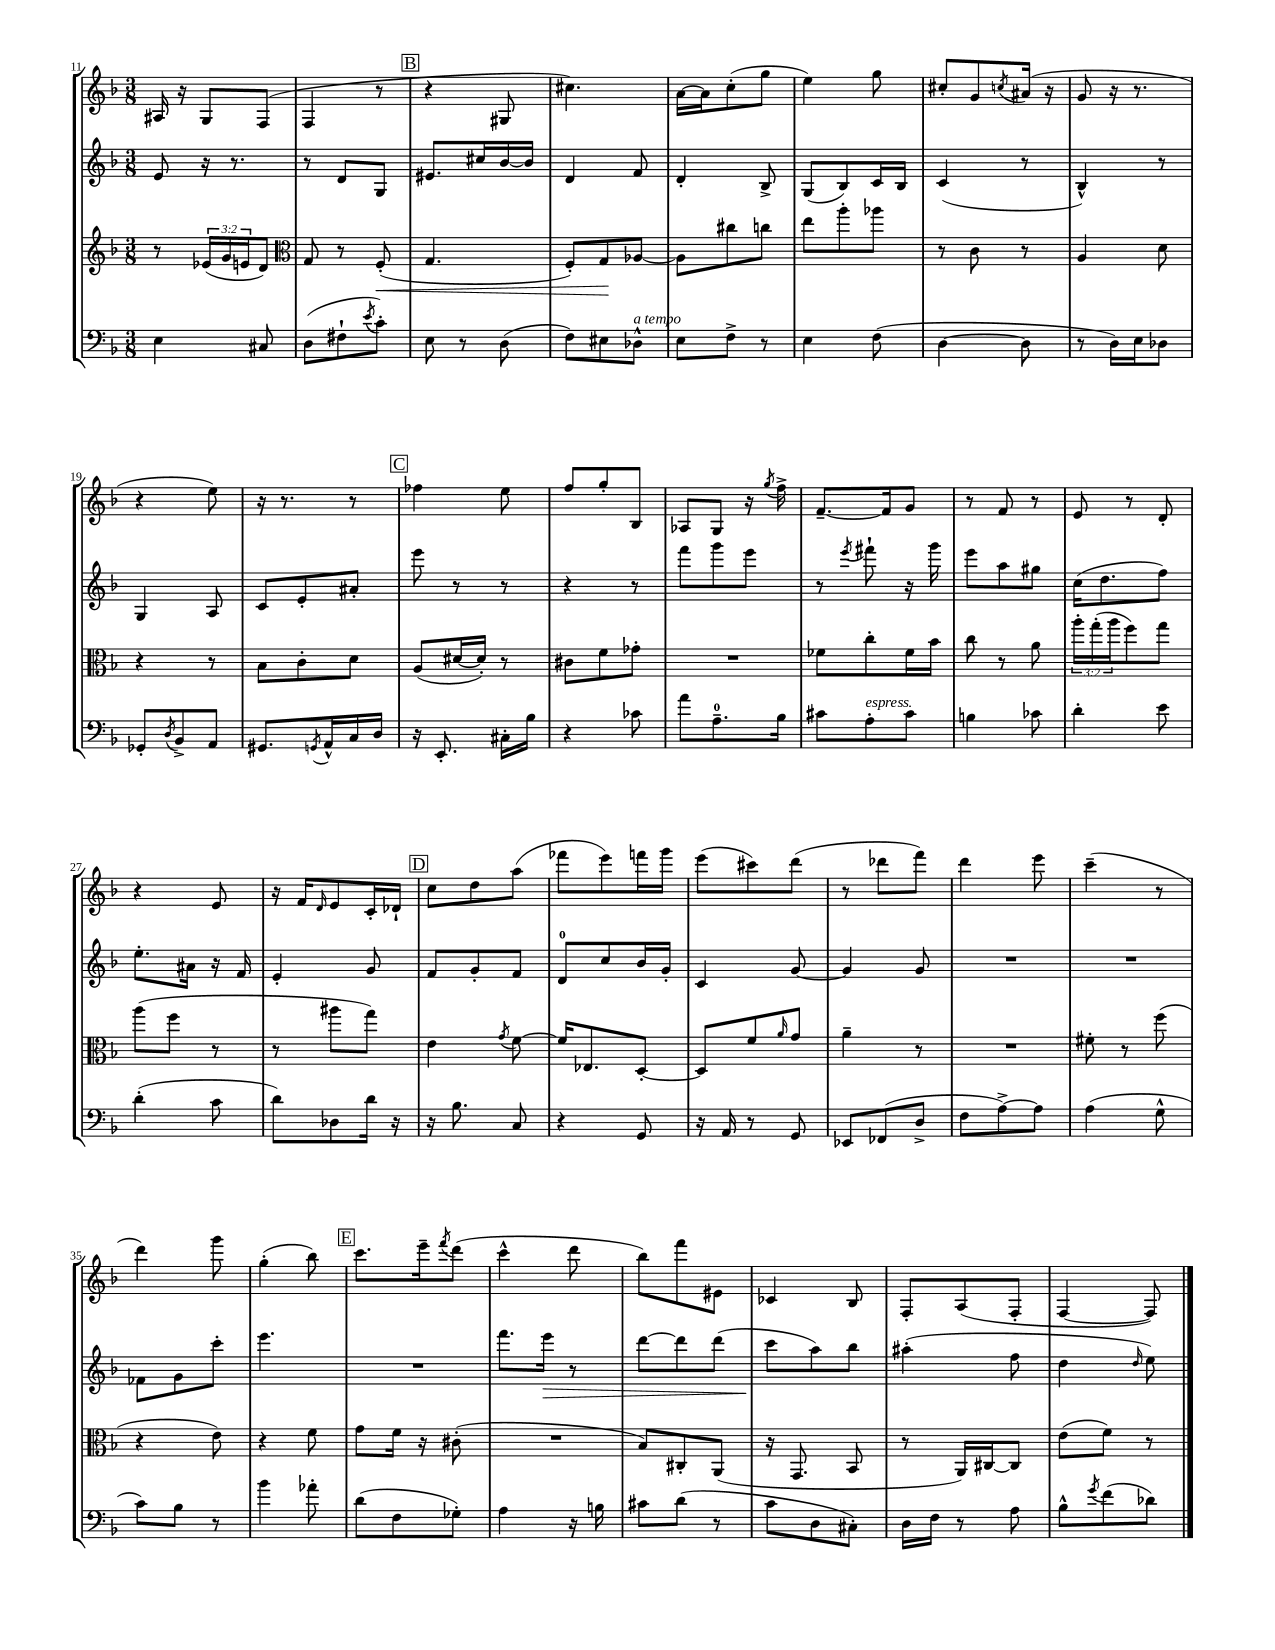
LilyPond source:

<<
\new StaffGroup <<
\new Staff = "s0" {
    \clef treble \key f \major \numericTimeSignature \time 3/8
    ais16 r16 g8 f8( |
    f4 r8 |
    \mark \markup { \box "B" } r4 gis8 |
    cis''4.) |
    a'16~ a'16 c''8-.( g''8 |
    e''4) g''8 |
    cis''8-. g'8 \acciaccatura { c''8 } ais'16( r16 |
    g'8 r16 r8. |
    r4 e''8) |
    r16 r8. r8 |
    \mark \markup { \box "C" } fes''4 e''8 |
    f''8 g''8-. bes8 |
    aes8 g8 r16 \acciaccatura { g''8 } f''16-> |
    f'8.~-- f'16 g'8 |
    r8 f'8 r8 |
    e'8 r8 d'8-. |
    r4 e'8 |
    r16 f'16 \grace { d'16 } e'8 c'16-. des'16-! |
    \mark \markup { \box "D" } c''8 d''8 a''8( |
    fes'''8 e'''8) f'''16 g'''16 |
    e'''8( cis'''8) d'''8( |
    r8 des'''8 f'''8) |
    d'''4 e'''8 |
    c'''4--( r8 |
    d'''4) g'''8 |
    g''4-.( bes''8) |
    \mark \markup { \box "E" } c'''8. e'''16-- \acciaccatura { f'''8 } d'''8( |
    c'''4-^ d'''8 |
    bes''8) f'''8 eis'8 |
    ces'4 bes8 |
    f8-. a8( f8-. |
    f4~ f8) \bar "|." |
}
\new Staff = "s1" {
    \clef treble \key f \major \numericTimeSignature \time 3/8
    e'8 r16 r8. |
    r8 d'8 g8 |
    \mark \markup { \box "B" } eis'8. cis''16 bes'16~ bes'16 |
    d'4 f'8 |
    d'4-. bes8-> |
    g8( bes8) c'16 bes16 |
    c'4( r8 |
    bes4-^) r8 |
    g4 a8 |
    c'8 e'8-. ais'8-. |
    \mark \markup { \box "C" } e'''8 r8 r8 |
    r4 r8 |
    f'''8 g'''8 e'''8 |
    r8 \acciaccatura { e'''8 } fis'''8-! r16 g'''16 |
    e'''8 a''8 gis''8 |
    c''16( d''8. f''8) |
    e''8.-. ais'16 r16 f'16 |
    e'4-. g'8 |
    \mark \markup { \box "D" } f'8 g'8-. f'8 |
    d'8-0 c''8 bes'16 g'16-. |
    c'4 g'8~ |
    g'4 g'8 |
    R4. |
    R4. |
    fes'8 g'8 c'''8-. |
    e'''4. |
    \mark \markup { \box "E" } R4. |
    f'''8. e'''16\> r8 |
    d'''8~ d'''8 d'''8( |
    c'''8\! a''8) bes''8 |
    ais''4-.( f''8 |
    d''4 \grace { d''16 } e''8) \bar "|." |
}
\new Staff = "s2" {
    \clef treble \key f \major \numericTimeSignature \time 3/8 \override Staff.TupletNumber.text = #tuplet-number::calc-fraction-text
    r8 \tuplet 3/2 { ees'16( g'16 e'16 } d'8) |
    \clef alto g8 r8 f8-.\<( |
    \mark \markup { \box "B" } g4. |
    f8-.) g8\! aes8~ |
    aes8 cis''8 c''8 |
    e''8 a''8-. aes''8 |
    r8 c'8 r8 |
    a4 d'8 |
    r4 r8 |
    bes8 c'8-. d'8 |
    \mark \markup { \box "C" } a8( dis'16~ dis'16-.) r8 |
    cis'8 f'8 ges'8-. |
    R4. |
    fes'8 c''8-. fes'16 bes'16 |
    c''8 r8 a'8 |
    \tuplet 3/2 { a''16-. g''16-.( a''16 } f''8) g''8 |
    a''8( f''8 r8 |
    r8 ais''8 g''8) |
    \mark \markup { \box "D" } e'4 \acciaccatura { g'8 } f'8~ |
    f'16 ees8. d8~-. |
    d8 f'8 \grace { a'16 } g'8 |
    a'4-- r8 |
    R4. |
    fis'8-. r8 f''8( |
    r4 e'8) |
    r4 f'8 |
    \mark \markup { \box "E" } g'8 f'16 r16 cis'8-.( |
    R4. |
    bes8) cis8-. a,8( |
    r16 g,8. bes,8 |
    r8 a,16) cis16~ cis8 |
    e'8( f'8) r8 \bar "|." |
}
\new Staff = "s3" {
    \clef bass \key f \major \numericTimeSignature \time 3/8
    e4 cis8 |
    d8( fis8-! \acciaccatura { e'8 } c'8-.) |
    \mark \markup { \box "B" } e8 r8 d8( |
    f8) eis8 des8-^^\markup { \italic "a tempo" } |
    e8 f8-> r8 |
    e4 f8( |
    d4~ d8 |
    r8 d16) e16 des8 |
    ges,8-. \acciaccatura { d8 } bes,8-> a,8 |
    gis,8. \acciaccatura { g,8 } a,16-^ c16 d16 |
    \mark \markup { \box "C" } r16 e,8.-. cis16-. bes16 |
    r4 ces'8 |
    a'8 a8.-0-- bes16 |
    cis'8 a8-.^\markup { \italic "espress." } cis'8 |
    b4 ces'8 |
    d'4-. e'8 |
    d'4-.( c'8 |
    d'8) des8 d'16 r16 |
    \mark \markup { \box "D" } r16 bes8. c8 |
    r4 g,8 |
    r16 a,16 r8 g,8 |
    ees,8 fes,8( d8-> |
    f8 a8~->) a8 |
    a4( g8-^ |
    c'8) bes8 r8 |
    bes'4 aes'8-. |
    \mark \markup { \box "E" } d'8( f8 ges8-.) |
    a4 r16 b16 |
    cis'8 d'8( r8 |
    c'8 d8 cis8-.) |
    d16 f16 r8 a8 |
    bes8-^ \acciaccatura { g'8 } f'8( des'8) \bar "|." |
}
>>
>>
\layout { \context { \Score currentBarNumber = #11 } }
